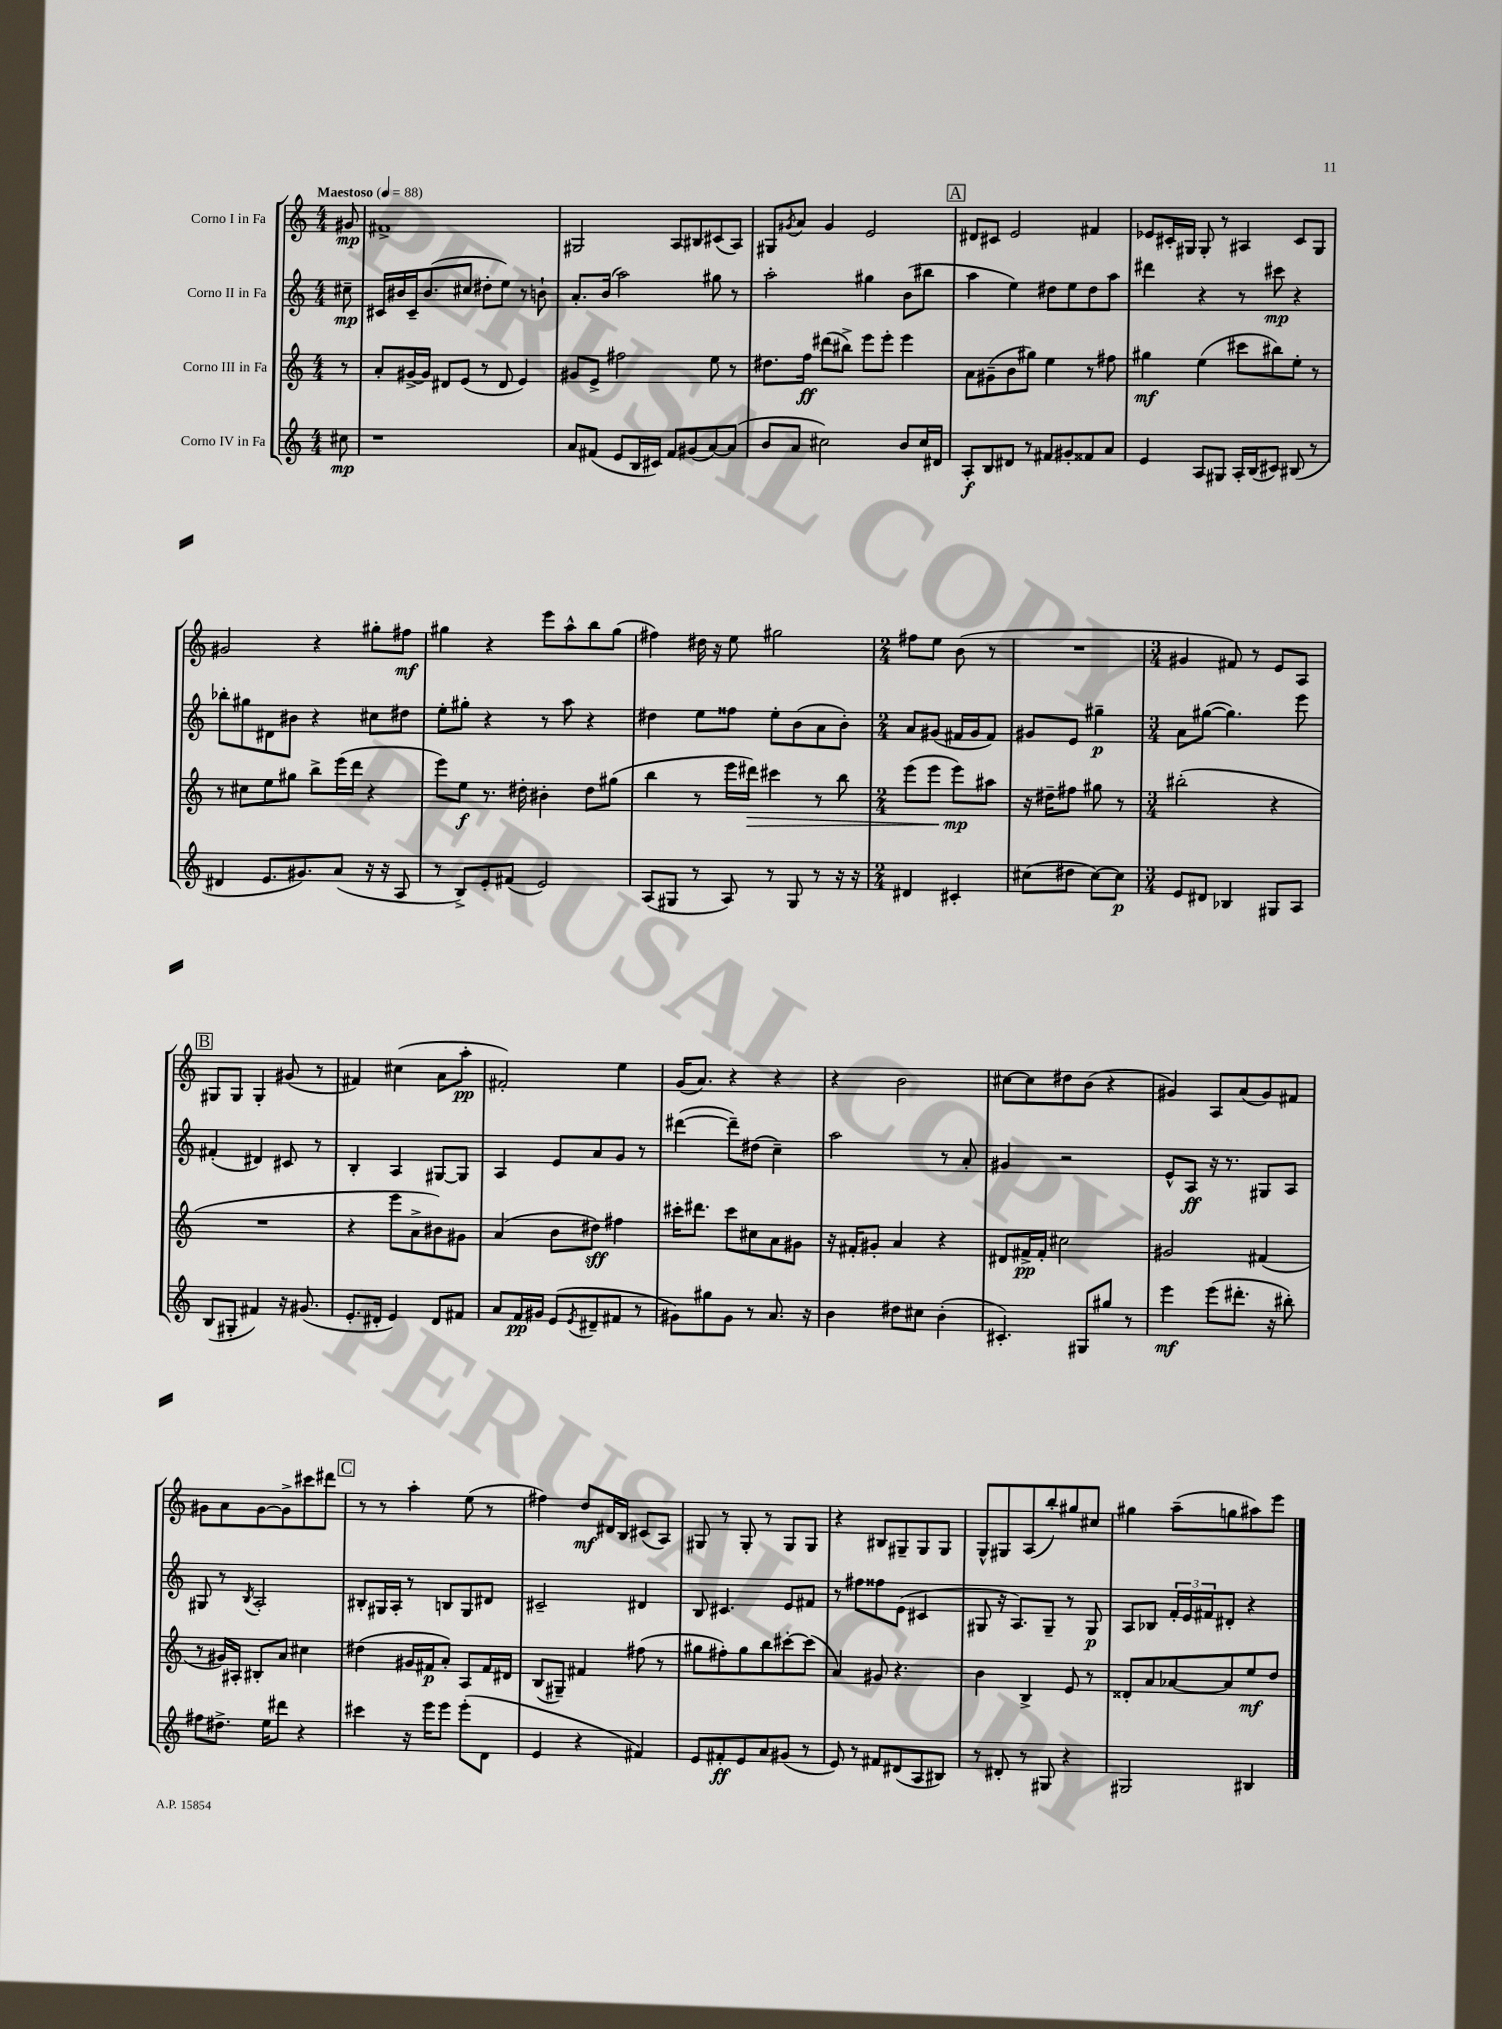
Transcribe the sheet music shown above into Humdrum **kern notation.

**kern	**dynam	**kern	**dynam	**kern	**dynam	**kern	**dynam
*part4	*part4	*part3	*part3	*part2	*part2	*part1	*part1
*staff4	*staff4	*staff3	*staff3	*staff2	*staff2	*staff1	*staff1
*I"Corno IV in Fa	*	*I"Corno III in Fa	*	*I"Corno II in Fa	*	*I"Corno I in Fa	*
*clefG2	*	*clefG2	*	*clefG2	*	*clefG2	*
*k[]	*	*k[]	*	*k[]	*	*k[]	*
*M4/4	*	*M4/4	*	*M4/4	*	*M4/4	*
*MM88	*	*MM88	*	*MM88	*	*MM88	*
=	=	=	=	=	=	=	=
!	!	!	!	!	!	!LO:TX:a:B:t=Maestoso	!
8cc#X\	mp	8r	.	8cc#X~\	mp	8g#X/	mp
=1	=1	=1	=1	=1	=1	=1	=1
1r	.	8a'/L	.	16c#X/LL	.	1f#X^	.
.	.	.	.	16b#X/	.	.	.
.	.	[16g#X^/L	.	16c#~/J	.	.	.
.	.	16g#/JJ]	.	(8.b#/	.	.	.
.	.	8d#X/L	.	.	.	.	.
.	.	(8e/J	.	8cc#X/J	.	.	.
.	.	8r	.	8dd#X'\L	.	.	.
.	.	8d#/	.	8ee\J)	.	.	.
.	.	4e/)	.	8r	.	.	.
.	.	.	.	8bn`\	.	.	.
=2	=2	=2	=2	=2	=2	=2	=2
8a/L	.	8g#X/L	.	8.a'/L	.	2G#X/	.
(8f#X/J	.	8e^/J	.	.	.	.	.
.	.	.	.	(16b/Jk	.	.	.
8e/L	.	2ff#X\	.	2aa\)	.	.	.
16B/L	.	.	.	.	.	.	.
16c#X/JJ)	.	.	.	.	.	.	.
8f#/L	.	.	.	.	.	8A/L	.
(8g#X/	.	.	.	.	.	8B#X/	.
[8a/)	.	8ee\	.	8gg#X\	.	(8c#X/	.
(8a/J]	.	8r	.	8r	.	8A/J)	.
=3	=3	=3	=3	=3	=3	=3	=3
8b/L	.	8.dd#X\L	.	2aa'\	.	8G#X/L	.
.	.	.	.	.	.	8qg#X/	.
8a/J	.	.	.	.	.	8a/J	.
.	.	16ff\Jk	ff	.	.	.	.
2cc#X\)	.	(8ddd#X\L	.	.	.	4g#/	.
.	.	8bb#X^\J)	.	.	.	.	.
.	.	8eee\L	.	4gg#X\	.	2e/	.
.	.	8eee'\J	.	.	.	.	.
8b/L	.	4eee\	.	(8b\L	.	.	.
16cc#/L	.	.	.	8bb#X\J	.	.	.
16d#X/JJ	.	.	.	.	.	.	.
!!LO:REH:place=s1:t=A
=4	=4	=4	=4	=4	=4	=4	=4
8A'/L	f	8a\L	.	4aa\	.	8d#X/L	.
8B/	.	(8g#X~\	.	.	.	8c#X/J	.
8d#X/J	.	8b\	.	4ee\)	.	2e/	.
8r	.	8gg#X\J)	.	.	.	.	.
8f#X/L	.	4ee\	.	8dd#X\L	.	.	.
8g#X'/	.	.	.	8ee\	.	.	.
8f##X/	.	8r	.	8dd#\	.	4f#X/	.
8a/J	.	8ff#X\	.	8aa\J	.	.	.
=5	=5	=5	=5	=5	=5	=5	=5
4e/	.	4gg#X\	mf	4ddd#X\	.	8e-X/L	.
.	.	.	.	.	.	16c#X'/L	.
.	.	.	.	.	.	16G#X/JJ	.
8A/L	.	(4ee\	.	4r	.	8G#'/	.
8G#X/J	.	.	.	.	.	8r	.
16A'/LL	.	8ccc#X\L	.	8r	.	4A#X/	.
(16B/J	.	.	.	.	.	.	.
8c#X/J)	.	8bb#X\)	.	8ccc#X\	mp	.	.
(8B#X/	.	8ee'\J	.	4r	.	8c#/L	.
8r	.	8r	.	.	.	8G#/J	.
!!LO:LB:g=z
=6	=6	=6	=6	=6	=6	=6	=6
4d#X/	.	8r	.	8bb-X'\L	.	2g#X/	.
.	.	8cc#X\L	.	8gg#X\	.	.	.
8.e/L	.	8ee\	.	8d#X\	.	.	.
.	.	8gg#X\J	.	8b#X\J	.	.	.
8.g#X/)	.	.	.	.	.	.	.
.	.	8bb^\L	.	4r	.	4r	.
(8a/J	.	(16eee\L	.	.	.	.	.
.	.	16ddd\JJ	.	.	.	.	.
16r	.	4r	.	8cc#X\L	.	8gg#X'\L	.
16r	.	.	.	.	.	.	.
8A/	.	.	.	8dd#X\J	.	8ff#X\J	mf
=7	=7	=7	=7	=7	=7	=7	=7
8r	.	8eee\L)	.	8ee'\L	.	4gg#X\	.
8B^/L)	.	8ee\J	f	8gg#X'\J	.	.	.
8e'/	.	8.r	.	4r	.	4r	.
(8f#X/J	.	.	.	.	.	.	.
.	.	16dd#X'\	.	.	.	.	.
2e/)	.	4b#X'\	.	8r	.	8eee\L	.
.	.	.	.	8aa\	.	8aa^^\	.
.	.	8dd#\L	.	4r	.	8bb\	.
.	.	(8gg#X\J	.	.	.	(8gg#\J	.
=8	=8	=8	=8	=8	=8	=8	=8
(8A/L	.	4bb\	.	4dd#X\	.	4ff#X\)	.
8G#X/J	.	.	.	.	.	.	.
8r	.	8r	.	8ee\L	.	16dd#X\	.
.	.	.	.	.	.	16r	.
8A/)	.	16eee\LL	.	8ff##X\J	.	8ee\	.
!	!	!	!LO:HP:b	!	!	!	!
.	.	16ddd#X\JJ)	>	.	.	.	.
8r	.	4ccc#X\	.	8ee'\L	.	2gg#X\	.
8G#/	.	.	.	(8b\	.	.	.
8r	.	8r	.	8a\	.	.	.
16r	.	8bb\	.	8b'\J)	.	.	.
16r	.	.	.	.	.	.	.
=9	=9	=9	=9	=9	=9	=9	=9
*M2/4	*	*M2/4	*	*M2/4	*	*M2/4	*
4d#X/	.	(8eee\L	.	8a/L	.	8ff#X\L	.
.	.	8eee\J	.	(8g#X/J	.	8ee\J	.
4c#X'/	.	8eee\L)	mp	16f#X/LL	.	(8b\	.
.	.	.	.	16g#/J	.	.	.
.	.	8aa#X\J	]	8f#/J)	.	8r	.
=10	=10	=10	=10	=10	=10	=10	=10
(8cc#X\L	.	16r	.	8g#X/L	.	2r	.
.	.	16dd#X~\KL	.	.	.	.	.
8dd#X\J	.	8ff#X\J	.	8e/J	.	.	.
[8cc#\L)	.	8gg#X\	.	4gg#X~\	p	.	.
8cc#\J]	p	8r	.	.	.	.	.
=11	=11	=11	=11	=11	=11	=11	=11
*M3/4	*	*M3/4	*	*M3/4	*	*M3/4	*
8e/L	.	(2bb#X'\	.	8a\L	.	4g#X/	.
8d#X/J	.	.	.	([8gg#X\J	.	.	.
4B-X/	.	.	.	4.gg#\])	.	8f#X/)	.
.	.	.	.	.	.	8r	.
8G#X/L	.	4r	.	.	.	8e/L	.
8A/J	.	.	.	8eee\	.	8A/J	.
!!LO:LB:g=z
!!LO:REH:place=s1:t=B
=12	=12	=12	=12	=12	=12	=12	=12
(8B/L	.	2.r	.	(4f#X'/	.	8G#X/L	.
8G#X'/J	.	.	.	.	.	8G#/J	.
4f#X/)	.	.	.	4d#X/)	.	4G#'/	.
16r	.	.	.	8c#X/	.	(8g#X/	.
(8.g#X/	.	.	.	.	.	.	.
.	.	.	.	8r	.	8r	.
=13	=13	=13	=13	=13	=13	=13	=13
8.e'/L	.	4r	.	4B'/	.	4f#X/)	.
16d#X'/Jk	.	.	.	.	.	.	.
4e/)	.	8eee\L	.	4A/	.	(4cc#X\	.
.	.	8a^\	.	.	.	.	.
8d#/L	.	8b#X\)	.	[8G#X/L	.	8a\L	.
8f#X/J	.	8g#X\J	.	8G#/J]	.	8aa'\J	pp
=14	=14	=14	=14	=14	=14	=14	=14
8a/L	.	(4a/	.	4A/	.	2f#X'/)	.
16f/L	pp	.	.	.	.	.	.
16g#X/JJ	.	.	.	.	.	.	.
(8e/L	.	8b\L	.	8e/L	.	.	.
8qe/	.	.	.	.	.	.	.
8d#X~/	.	8dd#X\J)	sff	8a/	.	.	.
8f#X/J	.	4ff#X\	.	8g/J	.	4ee\	.
8r	.	.	.	8r	.	.	.
=15	=15	=15	=15	=15	=15	=15	=15
8g#X\L)	.	16ccc#X'\KL	.	([4ddd#X\	.	(16g/KL	.
.	.	8.ddd#X\J	.	.	.	8.a/J)	.
8gg#X\	.	.	.	.	.	.	.
8g#\J	.	8ccc#\L	.	8ddd#~\L])	.	4r	.
8r	.	8cc#X\	.	(8dd#X\J	.	.	.
8.a/	.	8a\	.	4cc~\)	.	4r	.
.	.	8g#X\J	.	.	.	.	.
16r	.	.	.	.	.	.	.
=16	=16	=16	=16	=16	=16	=16	=16
4b\	.	16r	.	2aa\	.	4r	.
.	.	16f#X'/KL	.	.	.	.	.
.	.	8g#X'/J	.	.	.	.	.
8dd#X\L	.	4a/	.	.	.	2b\	.
8cc#X\J	.	.	.	.	.	.	.
(4b'\	.	4r	.	8r	.	.	.
.	.	.	.	8a'/	.	.	.
=17	=17	=17	=17	=17	=17	=17	=17
4.c#X'/)	.	8d#X/L	.	4g#X/	.	[8cc#X\L	.
.	.	16f#X^/L	pp	.	.	8cc#\]	.
.	.	16f#'/JJ	.	.	.	.	.
.	.	2cc#X\	.	2r	.	8dd#X\	.
8G#X/L	.	.	.	.	.	(8b\J	.
8gg#X/J	.	.	.	.	.	4r	.
8r	.	.	.	.	.	.	.
=18	=18	=18	=18	=18	=18	=18	=18
4eee\	mf	2g#X/	.	8e^^/L	.	4g#X/)	.
.	.	.	.	8A/J	ff	.	.
(8eee\L	.	.	.	16r	.	8A/L	.
.	.	.	.	8.r	.	.	.
8.ddd#X'\J	.	.	.	.	.	(8a/	.
.	.	(4f#X/	.	8G#X/L	.	8g#/)	.
16r	.	.	.	.	.	.	.
8bb#X'\)	.	.	.	8A/J	.	8f#X/J	.
!!LO:LB:g=z
=19	=19	=19	=19	=19	=19	=19	=19
8ff#X\L	.	8r	.	8G#X/	.	8g#X\L	.
8.dd#X^\J	.	16g#X/LL)	.	8r	.	8a\	.
.	.	16A#X'/JJ	.	.	.	.	.
.	.	.	.	8qB/	.	.	.
.	.	8B#X'/L	.	2A'/	.	[8g#\	.
16ee\KL	.	.	.	.	.	.	.
8ddd#X\J	.	8a/J	.	.	.	8g#^\]	.
4r	.	4cc#X\	.	.	.	8ccc#X\	.
.	.	.	.	.	.	8ddd#X\J	.
!!LO:REH:place=s1:t=C
=20	=20	=20	=20	=20	=20	=20	=20
4ccc#X\	.	(4dd#X\	.	8B#X'/L	.	8r	.
.	.	.	.	16G#X/L	.	8r	.
.	.	.	.	16A'/JJ	.	.	.
16r	.	16g#X/LL	.	8r	.	4aa'\	.
16eee\KL	.	16f#X/J	p	.	.	.	.
8eee\J	.	8a'/J)	.	8Bn/L	.	.	.
(8eee'\L	.	8A/L	.	8G#/	.	(8ee\	.
8d\J	.	16f#/L	.	8d#X/J	.	8r	.
.	.	16d#X/JJ	.	.	.	.	.
=21	=21	=21	=21	=21	=21	=21	=21
4e/	.	(8B/L	.	2c#X~/	.	4ff#X\)	.
.	.	8G#X~/J)	.	.	.	.	.
4r	.	4f#X/	.	.	.	8dd/L	mf
.	.	.	.	.	.	16d#X/L	.
.	.	.	.	.	.	16B/JJ	.
4f#X/)	.	(8ff#X\	.	4d#X/	.	(8c#X/L	.
.	.	8r	.	.	.	8A/J)	.
=22	=22	=22	=22	=22	=22	=22	=22
8e/L	.	8gg#X\L	.	8B/	.	8G#X/	.
8f#X'/	ff	8ff#X'\)	.	4.c#X/	.	8r	.
8e/	.	8gg#\	.	.	.	8G#'/	.
8a/	.	8bb\	.	.	.	8r	.
(8g#X/J	.	[8ccc#X'\	.	8e/L	.	8G#/L	.
8r	.	(8ccc#\J]	.	8f#X/J	.	8G#/J	.
=23	=23	=23	=23	=23	=23	=23	=23
8e/)	.	4a/)	.	8r	.	4r	.
8r	.	.	.	8ff#X\L	.	.	.
8f#X/L	.	8g#X/	.	8ff##X\	.	8B#X/L	.
(8d#X/	.	4.r	.	(8e\J	.	8G#X~/	.
8A/	.	.	.	4c#X/	.	8G#/	.
8B#X/J)	.	.	.	.	.	8G#/J	.
=24	=24	=24	=24	=24	=24	=24	=24
8r	.	4b\	.	8G#X/	.	8G^^/L	.
8d#X'/	.	.	.	16r	.	8G#X/	.
.	.	.	.	8.A/L)	.	.	.
8r	.	4B^/	.	.	.	(8A/	.
8G#X/	.	.	.	8G#~/J	.	8bb'/)	.
4r	.	8e/	.	8r	.	8gg#X/	.
.	.	8r	.	8G#/	p	8cc#X/J	.
=25	=25	=25	=25	=25	=25	=25	=25
2G#X/	.	8d##X'/L	.	8A/L	.	4gg#X\	.
.	.	8a/	.	8B-X/J	.	.	.
.	.	[8a-X/	.	24f'/LL	.	(8aa~\L	.
.	.	.	.	24e/	.	.	.
.	.	.	.	24f#X/J	.	.	.
.	.	8a-/]	.	8d#X'/J	.	8ggn\	.
4B#X/	.	8ee/	mf	4r	.	8aa#X\)	.
.	.	8dd/J	.	.	.	8eee\J	.
==	==	==	==	==	==	==	==
*-	*-	*-	*-	*-	*-	*-	*-
